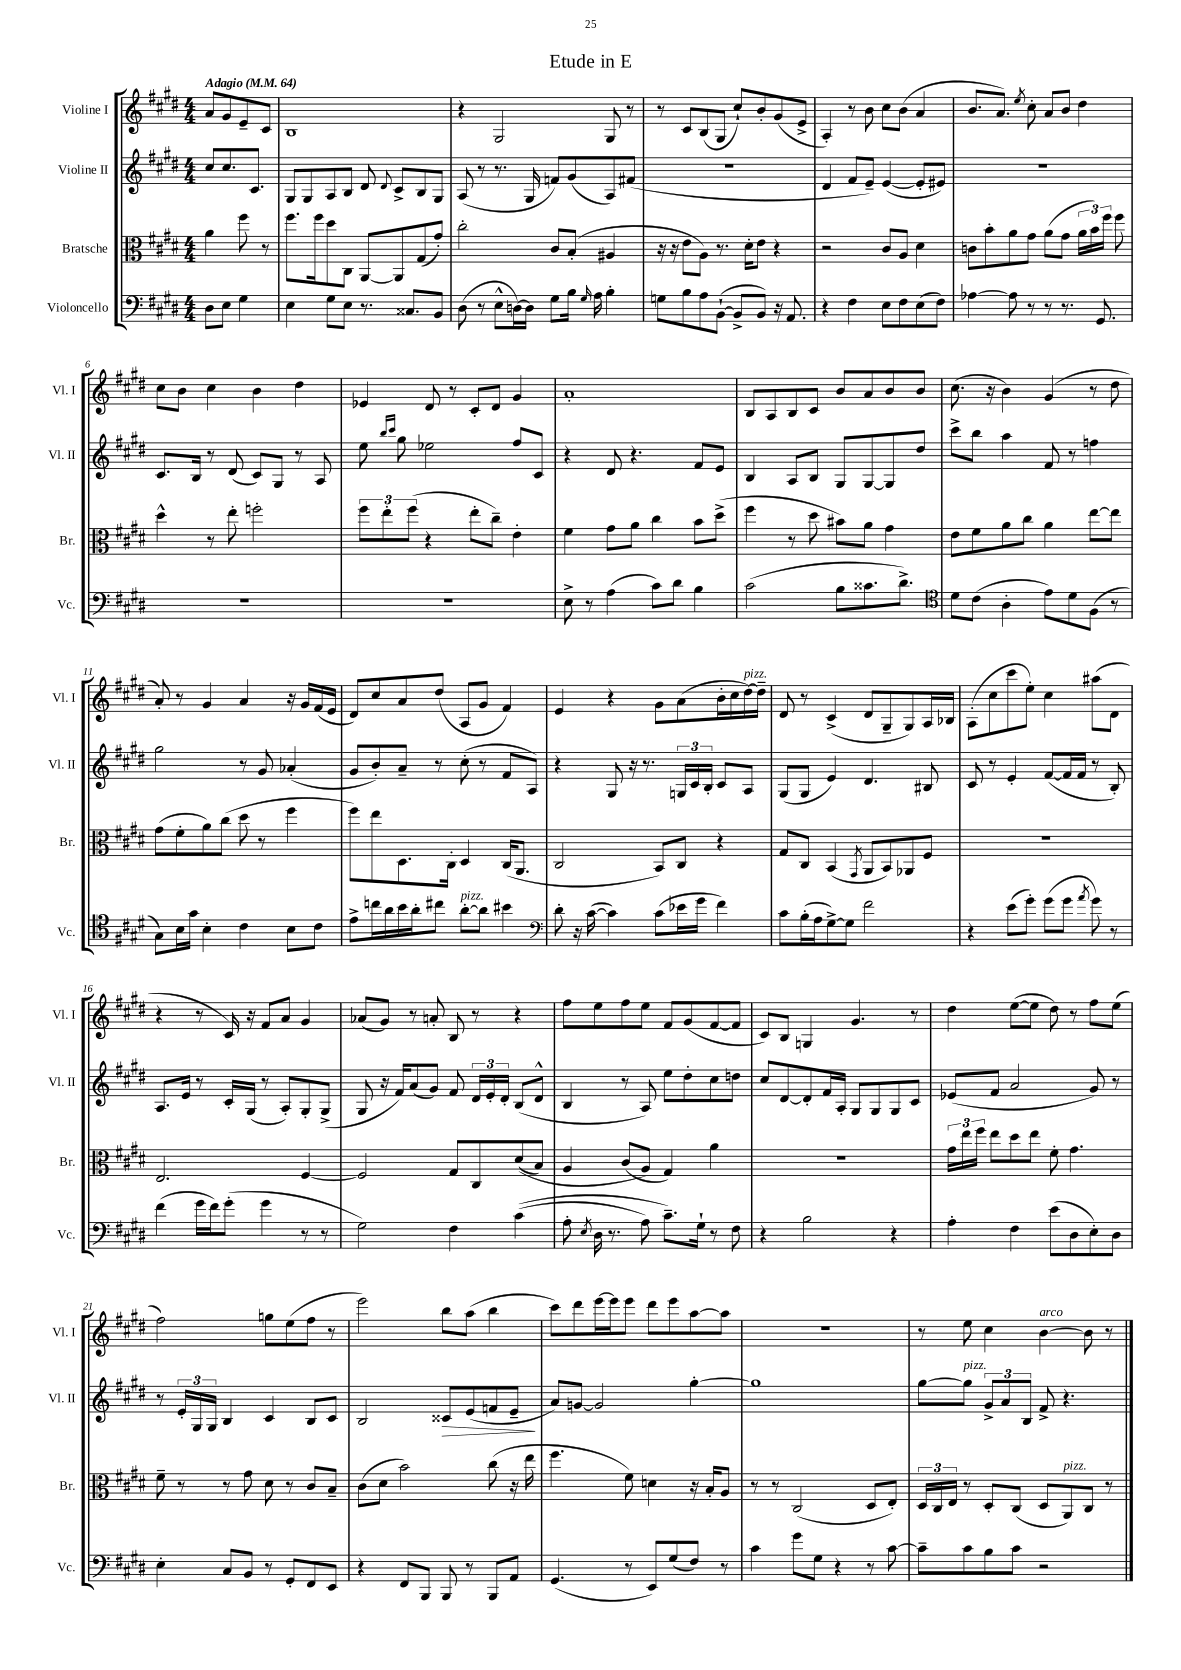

**kern	**kern	**kern	**kern
*staff4	*staff3	*staff2	*staff1
*clefF4	*clefC3	*clefG2	*clefG2
*k[f#c#g#d#]	*k[f#c#g#d#]	*k[f#c#g#d#]	*k[f#c#g#d#]
*M4/4	*M4/4	*M4/4	*M4/4
*MM64	*MM64	*MM64	*MM64
8D#\L	4a\	8cc#/L	8a/L
8E\J	.	8.cc#/	8g#/
4G#\	8ff#\	.	8e~/
.	.	8.c#/J	.
.	8r	.	8c#/J
=	=	=	=
4E\	8.ff#\L	8G#/L	1B
.	.	8G#/	.
.	16ff#\k	.	.
8G#\L	8dd#\	8A/	.
8E\J	8C#\J	8B/J	.
8.r	[8AA/L	8d#/	.
.	.	8qqd#/	.
.	8AA/]	8c#^/L	.
8.C##/L	.	.	.
.	(8G#/	8B/	.
8BB/J	8g#'/J)	8G#/J	.
=	=	=	=
(8D#\	2cc#'\	(8A/	4r
8r	.	8r	.
8E^^\L	.	8.r	2G#/
[16D\L)	.	.	.
16D\]JJ	.	16G#/	.
8G#\L	8c#/L	8f/L)	.
16B\Jk	(8B'/J	(8g#/	.
16qqG#/	.	.	.
16A\	.	.	.
4B'\	4A#/	8A/)	8G#/
.	.	(8f#/J	8r
=	=	=	=
8G\L	16r	1r	8r
.	16r	.	.
8B\	8e\L	.	8c#/L
8A\	8A\J)	.	(8B/
([8BB`\J	8.r	.	8G#/J
8BB^/]L	.	.	8cc#`/L)
.	16d#'\LK	.	.
8BB/J)	8e\J	.	8b'/
16r	4r	.	(8g#/
8.AA/	.	.	.
.	.	.	8e^/J
=	=	=	=
4r	2r	4d#/	4A'/)
4F#\	.	8f#/L	8r
.	.	8e~/J)	8b\
8E\L	8c#/L	([4e/	8cc#\L
8F#\	8A/J	.	(8b\J
(8E\	4d#\	8e'/]L	4a/
8F#\J)	.	8e#/J)	.
=	=	=	=
[4A-\	8c\L	1r	8.b/L
.	8b'\	.	.
.	.	.	8.a/J)
8A-\]	8a\	.	.
.	.	.	8qee/
8r	8g#\J	.	8cc#'\
8r	(8a\L	.	8a/L
8.r	8g#\J	.	8b/J
.	24a\LL	.	4dd#\
.	24b\)	.	.
8.GG#/	.	.	.
.	24ff#\JJ	.	.
.	8ff#\	.	.
=	=	=	=
1r	4dd#^^\	8.c#/L	8cc#\L
.	.	.	8b\J
.	.	16B/Jk	.
.	8r	8r	4cc#\
.	8ee'\	(8d#/	.
.	2ff'\	8c#/L)	4b\
.	.	8G#/J	.
.	.	8r	4dd#\
.	.	8A/	.
=	=	=	=
1r	12ff#\L	8ee\	4e-/
.	12ee'\	.	.
.	.	16qqbb/LL	.
.	.	16qqccc#/JJ	.
.	.	8gg#\	.
.	(12ff#\J	.	.
.	4r	2ee-\	8d#/
.	.	.	8r
.	8ee'\L	.	8c#'/L
.	8cc#~\J)	.	8d#/J
.	4e'\	8ff#/L	4g#/
.	.	8c#/J	.
=	=	=	=
8E^\	4f#\	4r	1a'
8r	.	.	.
(4A\	8g#\L	8d#/	.
.	8a\J	4.r	.
8c#\L)	4cc#\	.	.
8d#\J	.	.	.
4B\	8b\L	8f#/L	.
.	(8dd#^\J	8e/J	.
=	=	=	=
(2c#\	4ff#\	4B/	8B/L
.	.	.	8A/
.	8r	8A/L	8B/
.	8dd#\	8B/J	8c#/J
8B\L	8b#\L)	8G#/L	8b/L
8.c##\	8a\J	[8G#/	8a/
.	4g#\	8G#/]	8b/
8.d#^\J)	.	.	.
.	.	8dd#/J	8b/J
=	=	=	=
*clefC4	*	*	*
8d#\L	8e\L	8ccc#^\L	(8.cc#\
(8c#\J	8f#\	8bb\J	.
.	.	.	16r
4A'\	8a\	4aa\	4b\)
.	8cc#\J	.	.
8e\L)	4a\	8f#/	(4g#/
8d#\	.	8r	.
(8F#\J	[8ee\L	4ff\	8r
8r	8ee\]J	.	8dd#\
=	=	=	=
8G#\L)	(8g#\L	2gg#\	8a'/)
16B\L	8f#'\	.	8r
16g#\JJ	.	.	.
4B'\	8a\)	.	4g#/
.	(8cc#\J	.	.
4c#\	8dd#\	8r	4a/
.	8r	8g#/	.
8B\L	4ff#\	(4a-'/	16r
.	.	.	16g#/LL
8c#\J	.	.	(16f#/
.	.	.	16e/JJ
=	=	=	=
8e^\L	8ff#\L)	8g#/L	8d#/L)
16cc\L	8ee\	8b'/)	8cc#/
16a\	.	.	.
16b\	8.D#\	8a~/J	8a/
16a'\J	.	.	.
8cc#\J	.	8r	(8dd#/J
.	16C#'\Jk	.	.
[8a'\L	4D#/	(8cc#'\	8A/L
8a\]J	.	8r	8g#/J
4b#\	(16C#/LK	8f#/L	4f#/)
.	8.AA/J	.	.
.	.	8A/J)	.
=	=	=	=
*clefF4	*	*	*
8d#'\	2C#/	4r	4e/
16r	.	.	.
([16c#\	.	.	.
4c#\])	.	8G#/	4r
.	.	16r	.
.	.	8.r	.
(8c#\L	8BB/L)	.	8g#\L
16e-\L	8C#/J	24G/LL	(8a\
.	.	24c#/	.
16g#\JJ	.	.	.
.	.	24B'/JJ	.
4f#\)	4r	8c#/L	16b'\L
.	.	.	16cc#\
.	.	8A/J	[16dd#\)
.	.	.	16dd#~\]JJ
=	=	=	=
8c#\L	8G#/L	(8G#/L	8d#/
(16B'\L	8C#/J	8G#/J	8r
16A\J	.	.	.
[8G#^\)	(4BB/	4e/)	(4c#^/
8G#\]J	.	.	.
.	8qGG#/	.	.
2f#\	8AA/L	4.d#/	8d#/L
.	8BB/)	.	8G#~/
.	8AA-/	.	8G#/)
.	8F#/J	8B#/	16A/L
.	.	.	16B-/JJ
=	=	=	=
4r	1r	8c#/	(8A'\L
.	.	8r	8cc#\
(8e\L	.	4e'/	8ccc#\
8g#'\J)	.	.	8ee'\J)
(8g#\L	.	([8f#/L	4cc#\
8g#\J	.	16f#/]L	.
.	.	16f#/JJ	.
8qa/	.	.	.
8g#\)	.	8r	(8aa#\L
8r	.	8B'/)	8d#\J
=	=	=	=
(4f#\	2.E/	8.A/L	4r
.	.	16e/Jk	.
16g#\LL	.	8r	8r
16f#\J)	.	.	.
(8g#'\J	.	16c#'/LL	16c#/)
.	.	(16G#/JJ	16r
4g#\	.	8r	8f#/L
.	.	8A'/L)	8a/J
8r	[4F#/	8G#'/	4g#/
8r	.	(8G#^/J	.
=	=	=	=
2G#\)	2F#/]	8G#/	(8a-/L
.	.	16r	8g#/J)
.	.	16f#/LK)	.
.	.	(8a/	8r
.	.	8g#/J)	8a'/
4F#\	8G#/L	8f#/	8B/
.	8C#/	24d#/LL	8r
.	.	24e'/	.
.	.	24d#'/JJ	.
&((4c#\	&((8d#/	(8B/L	4r
.	8B/J)	8d#^^/J	.
=	=	=	=
8A'\	4A/	4B/	8ff#\L
8qE/	.	.	.
16D#\	.	.	8ee\
8.r	.	.	.
.	(8c#/L	8r	8ff#\
8A\)	8A/J&)	8A/)	8ee\J
8.c#~\L&)	4G#/)	8ee\L	8f#/L
.	.	8dd#'\	(8g#/
16G#`\Jk	.	.	.
8r	4a\	8cc#\	[8f#/
8F#\	.	8dd\J	8f#/]J
=	=	=	=
4r	1r	8cc#/L	8c#/L)
.	.	[8d#/	8B/J
2B\	.	8d#'/]	4G/
.	.	16f#/L	.
.	.	16A'/JJ	.
.	.	8G#/L	4.g#/
.	.	8G#/	.
4r	.	8G#/	.
.	.	8c#/J	8r
=	=	=	=
4A'\	24g#\LL	(8e-/L	4dd#\
.	24ee\	.	.
.	24ff#\JJ	.	.
.	8ee\L	8f#/J	.
4F#\	8dd#\	2a/	([8ee\L
.	8ee\J	.	8ee\]J
(8e\L	8f#'\	.	8dd#\)
8D#\	4.g#\	.	8r
8E'\)	.	8g#/)	8ff#\L
8D#\J	.	8r	(8ee\J
=	=	=	=
4E'\	8f#~\	8r	2ff#\)
.	8r	24e'/LL	.
.	.	24G#/	.
.	.	24G#/JJ	.
8C#/L	8r	4B/	.
8BB/J	8g#\	.	.
8r	8d#\	4c#/	8gg\L
8GG#'/L	8r	.	(8ee\
8FF#/	8c#/L	8B/L	8ff#\J
8EE/J	8B~/J	8c#/J	8r
=	=	=	=
4r	(8c#\L	2B/	2eee\)
.	8d#\J	.	.
8FF#/L	2b\)	.	.
8BBB/J	.	.	.
8BBB/	.	8c##/L	8bb\L
8r	.	(8e/	(8aa\J
8BBB/L	(8cc#\	8f/	4bb\
8AA/J	16r	8e~/J	.
.	16ee\	.	.
=	=	=	=
(4.GG#/	4.ff#\	8a/L)	8ccc#\L)
.	.	[8g/J	8ddd#\
.	.	2g/]	[16eee\L
.	.	.	16eee\]J
8r	8f#\)	.	8eee\J
8EE/L)	4d\	.	8ddd#\L
(8G#/	.	.	8eee\
8F#/J)	16r	[4gg#'\	[8aa\
.	16B'/LK	.	.
8r	8A/J	.	8aa\]J
=	=	=	=
4c#\	8r	1gg#]	1r
.	8r	.	.
8g#\L	(2C#/	.	.
8G#\J	.	.	.
4r	.	.	.
8r	8D#/L	.	.
[8c#\	8E'/J)	.	.
=	=	=	=
8c#~\]L	24D#/LL	[8gg#\L	8r
.	24C#/	.	.
.	24E/JJ	.	.
8c#\	8r	8gg#\]J	8ee\
8B\	8D#'/L	12g#^/L	4cc#\
.	.	12a/	.
8c#\J	(8C#/J	.	.
.	.	12B/J	.
2r	8D#/L	8f#^/	[4b\
.	8AA/)	4.r	.
.	8C#/J	.	8b\]
.	8r	.	8r
==	==	==	==
*-	*-	*-	*-
